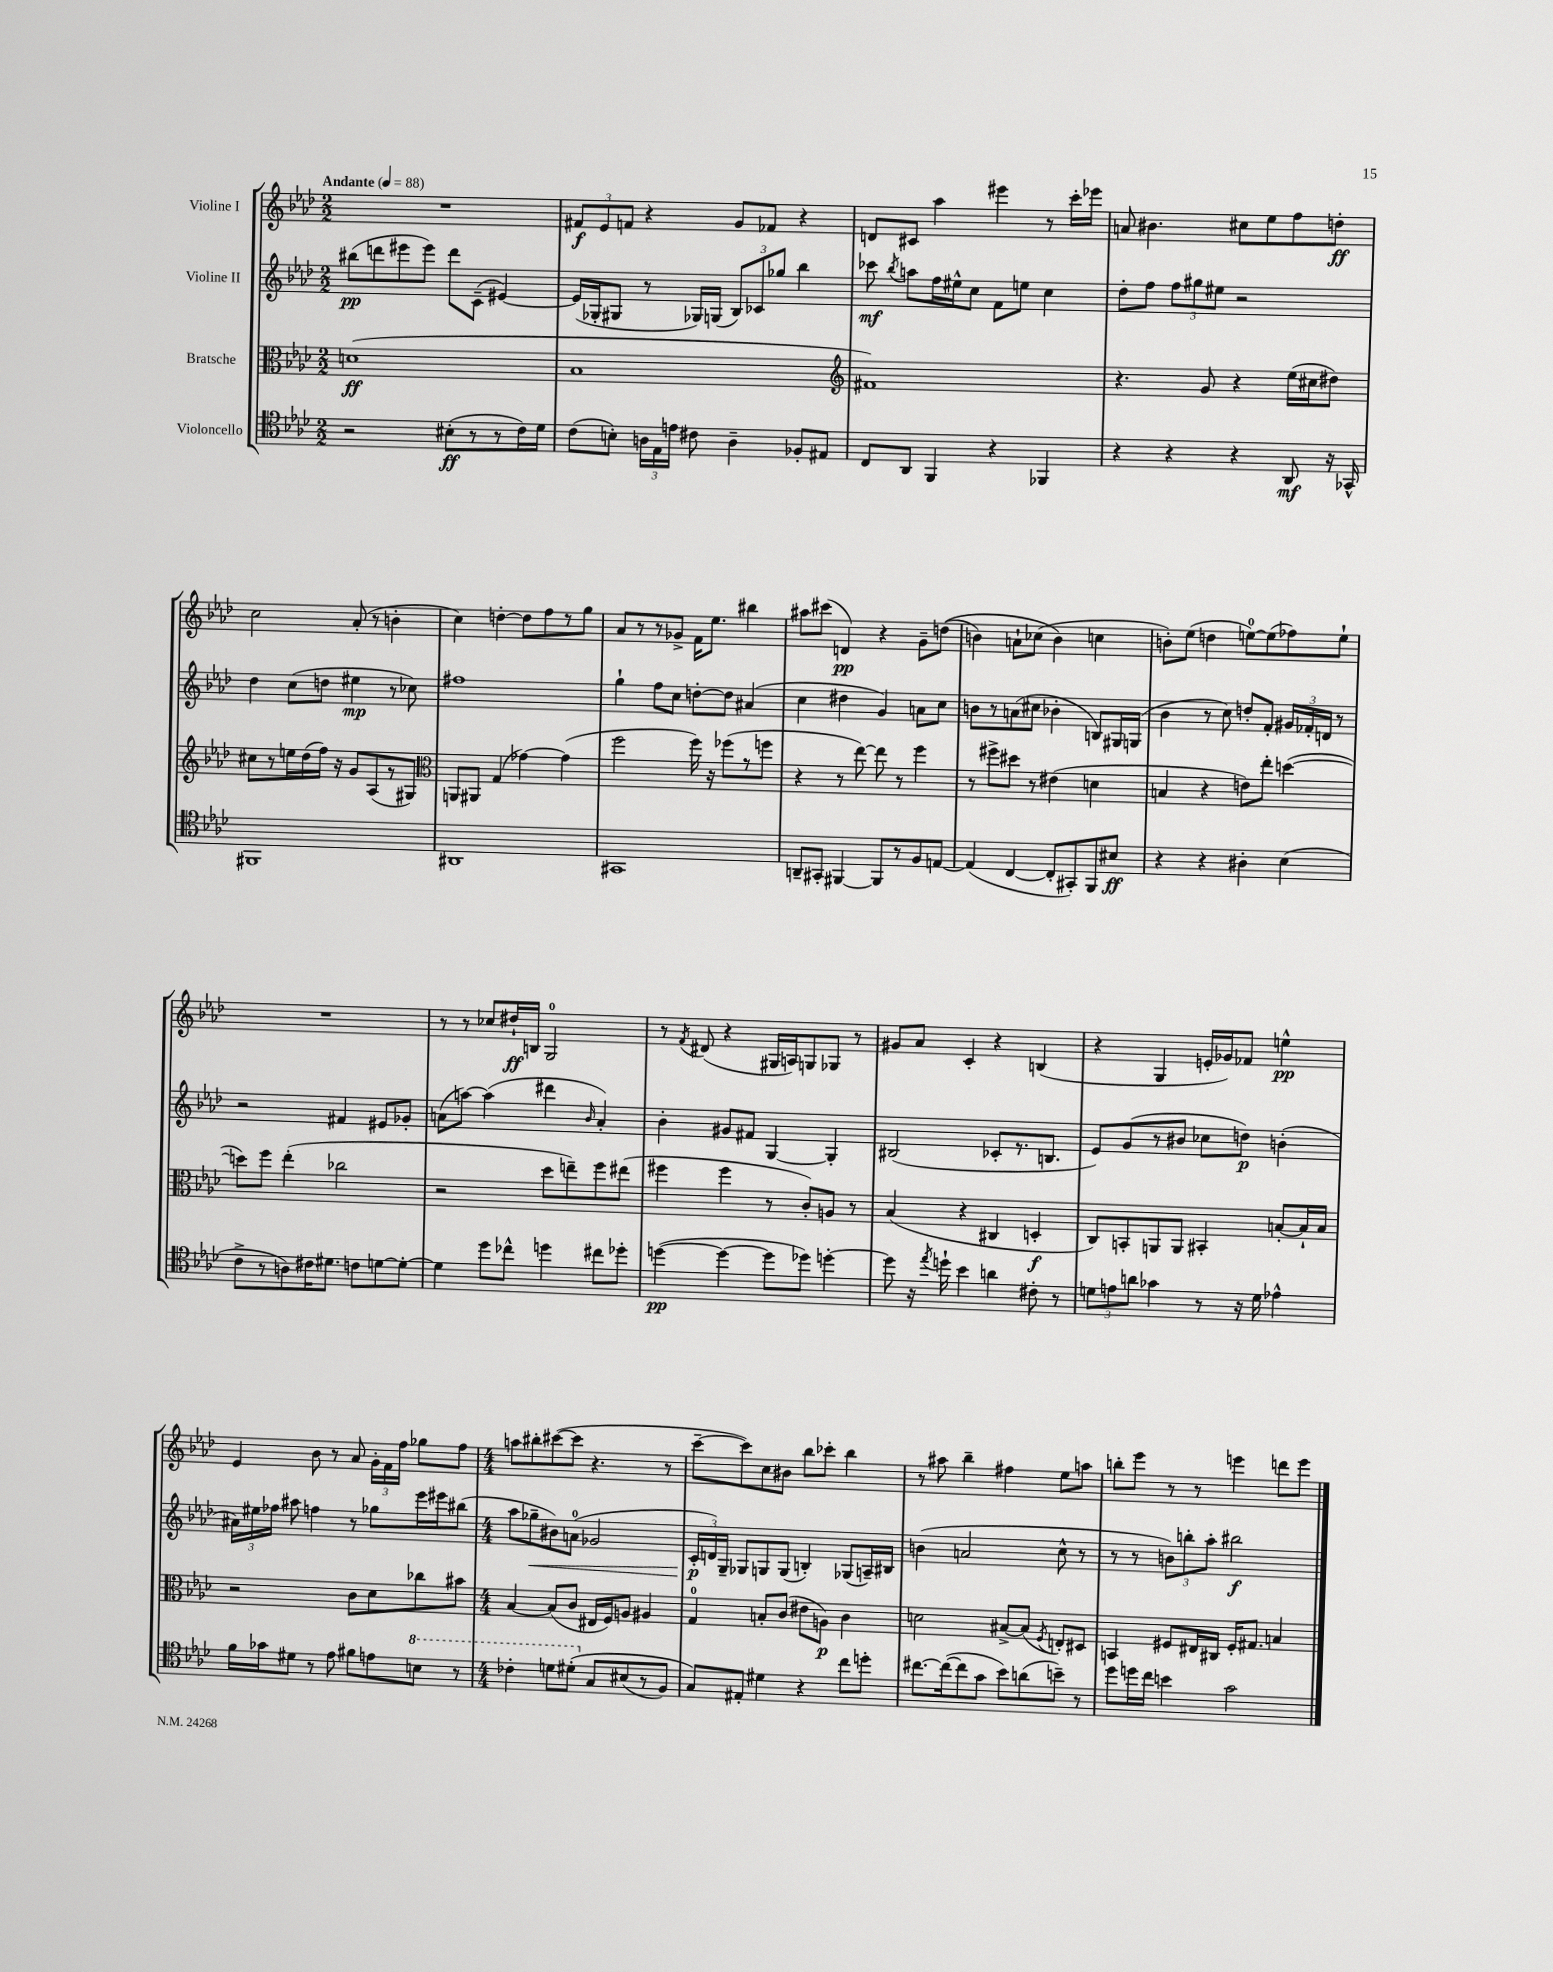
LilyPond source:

<<
\new StaffGroup <<
\new Staff = "s0" \with { instrumentName = "Violine I" } {
    \clef treble \key aes \major \numericTimeSignature \time 2/2 \tempo "Andante" 4 = 88
    \autoBeamOff R1 |
    \tuplet 3/2 { fis'8[\f ees'8 f'8] } r4 g'8[ fes'8] r4 |
    d'8[ cis'8] aes''4 eis'''4 r8 c'''16[-. ees'''16] |
    a'8 bis'4. cis''8[ ees''8 f''8 d''8]-.\ff |
    c''2 aes'8-.( r8 b'4-. |
    c''4) d''4~-. d''8[ f''8 r8 g''8] |
    aes'8[ r8 r8 ges'8]-> f'16[ ees''8.] bis''4 |
    ais''8[ cis'''8]( d'4\pp) r4 g'8[-- d''8](\( |
    b'4) a'8[-! ces''8]( b'4\) c''4 |
    b'8[-.) ees''8]( d''4 e''8[-0~) e''8( fes''8) e''8]-! |
    R1 |
    r8 r8 ces''8[ dis''16-!\ff b16] g2-0 |
    r8 \acciaccatura { f'8 } dis'8( r4 gis16[ a16) g8 ges8] r8 |
    gis'8[ aes'8] c'4-. r4 b4( |
    r4 g4 e'16[-. ges'16) fes'8] e''4-^\pp |
    ees'4 bes'8 r8 aes'8 \tuplet 3/2 { g'16[-. f'16 f''16] } ges''8[ f''8] |
    \numericTimeSignature \time 4/4 a''8[ bis''8-. cis'''8~( cis'''8] r4. r8 |
    c'''8[~-- c'''8) c''8 bis'8] bes''8[ ces'''8]-. bes''4 |
    r8 ais''8 bes''4-- fis''4 ees''8[ a''8] |
    b''8[-. ees'''8] r8 r8 e'''4 d'''8[ e'''8] \bar "|." |
}
\new Staff = "s1" \with { instrumentName = "Violine II" } {
    \clef treble \key aes \major \numericTimeSignature \time 2/2
    \autoBeamOff bis''8[\pp( d'''8 eis'''8 eis'''8]) d'''8[ c'8]--( eis'4~) |
    eis'16[( ges16-. gis8] r8 ges16[) g16]( \tuplet 3/2 { bes8[) ces'8 ges''8] } bes''4 |
    ces'''8\mf \acciaccatura { bes''8 } a''8[ f''16 eis''16-^ c''8] f'8[ e''8] c''4 |
    des''8[-. f''8] \tuplet 3/2 { f''8[ gis''8 eis''8] } r2 |
    des''4 c''8[( d''8] eis''4\mp r8 ces''8) |
    fis''1 |
    g''4-! f''8[ c''8] d''8[~-. d''8] ais'4( |
    c''4 dis''4 g'4) a'8[ c''8] |
    b'8[ r8 a'8( cis''8] bes'4-. b8[) gis16 g16]( |
    bes'4 r8 c''8) d''8[-. f'8]-. \tuplet 3/2 { gis'16[ fes'16-. d'16] } r8 |
    r2 fis'4 eis'8[ ges'8]-. |
    a'8[( a''8]~) a''4( dis'''4 \grace { bes'16 } a'4-.) |
    bes'4-. gis'8[ fis'8] g4~ g4-. |
    bis2( ces'8[-. r8. b8.] |
    ees'8[) g'8( r8 bis'8] ces''8[ d''8]\p) b'4-.( |
    \tuplet 3/2 { ais'16[) eis''16 fes''16] } ais''8 f''4 r8 ges''8[ ees'''16 eis'''16 bis''8]( |
    \numericTimeSignature \time 4/4 aes''8[ ges''8--\< bis'8) a'8]-0( ges'2 |
    \tuplet 3/2 { c'16[-.\p\! d'16) g16]-- } ges8[ g8 g8]( b4-.) ges8[( a16--) bis16] |
    b'4( a'2 c''8-^ r8 |
    r8 r8 \tuplet 3/2 { b'8[) b''8-. aes''8]-. } bis''2\f \bar "|." |
}
\new Staff = "s2" \with { instrumentName = "Bratsche" } {
    \clef alto \key aes \major \numericTimeSignature \time 2/2
    \autoBeamOff d'1\ff( |
    bes1 |
    \clef treble fis'1) |
    r4. g'8 r4 ees''16[( cis''16 dis''8]) |
    cis''8[ r8 e''16 des''16( f''16]) r16 g'8[ aes8( r8 gis8]) |
    \clef alto a,8[ ais,8] g4( ges'4~) ges'4( |
    f''2 f''16) r16 fes''8[( r8 f''8] |
    r4 r8 ees''8~) ees''8 r8 f''4 |
    r8 fis''8[-> dis''8] r8 eis'4( d'4 |
    b4 r4 e'8[) ees''8]-. d''4~( |
    d''8[) f''8] ees''4-.( ces''2 |
    r2 des''8[ e''8--) f''8 eis''8]( |
    fis''4 fis''4 r8 c'8[-.) a8] r8 |
    bes4( r4 cis4 d4-.\f |
    c8[) b,8-. a,8 a,8] bis,4-. b8[~-. b16-! b16] |
    r2 c'8[ des'8 ces''8 bis'8] |
    \numericTimeSignature \time 4/4 bes4~ bes8[( c'8] eis16[ f16) a8] ais4 |
    g4-0 b8[-. c'8]( eis'8[ a8]\p) c'4 |
    d'2 bis8[~-> bis8]( \acciaccatura { f8 } e8[-.) dis8] |
    b,4 fis8[ eis16 cis16] fis16[-. gis8.] b4 \bar "|." |
}
\new Staff = "s3" \with { instrumentName = "Violoncello" } {
    \clef tenor \key aes \major \numericTimeSignature \time 2/2
    \autoBeamOff r2 bis8[-.\ff( r8 r8 c'16) des'16] |
    c'8[( b8]-.) \tuplet 3/2 { a16[ ees16 e'16] } cis'8 a4-- fes8[-. eis8] |
    c8[ aes,8] f,4 r4 fes,4 |
    r4 r4 r4 aes,8\mf r16 ges,16-^ |
    fis,1 |
    ais,1 |
    gis,1 |
    a,8[-- gis,8]-. fis,4~ fis,8[ r8 f8 e8]~ |
    e4( c4~ c8[-. gis,8-.) f,8 bis8]\ff |
    r4 r4 ais4-. bes4( |
    c'8[-> r8 a8) cis'16 dis'8.] c'8[ d'8~ d'8]~-. |
    d'4 des''8[ ces''8]-^ d''4 cis''8[ des''8]-. |
    d''4~\pp( d''4~ d''8[ des''8]) d''4~-. |
    d''8 r16 \acciaccatura { ees''8 } d''16-! bes'4 a'4 cis'8-. r8 |
    \tuplet 3/2 { d'8[ e'8 a'8] } ges'4 r8 r16 d'16 ees'4-^ |
    f'16[ ges'16 dis'8] r8 ees'8 fis'8[ e'8 \ottava #1 b'8] r8 |
    \numericTimeSignature \time 4/4 ces''4-. d''8[ dis''8]-.\( \ottava #0 g8[ bis8( r8 f8]) |
    g8[\) eis8]-. dis'4 r4 c''8[ d''8]-. |
    cis''8.[~ cis''16~( cis''8 g'8] bes'8[) a'8( b'8]--) r8 |
    des''8[ d''16 c''16] b'4 g'2 \bar "|." |
}
>>
>>
\layout { \context { \Score \remove "Bar_number_engraver" } }
